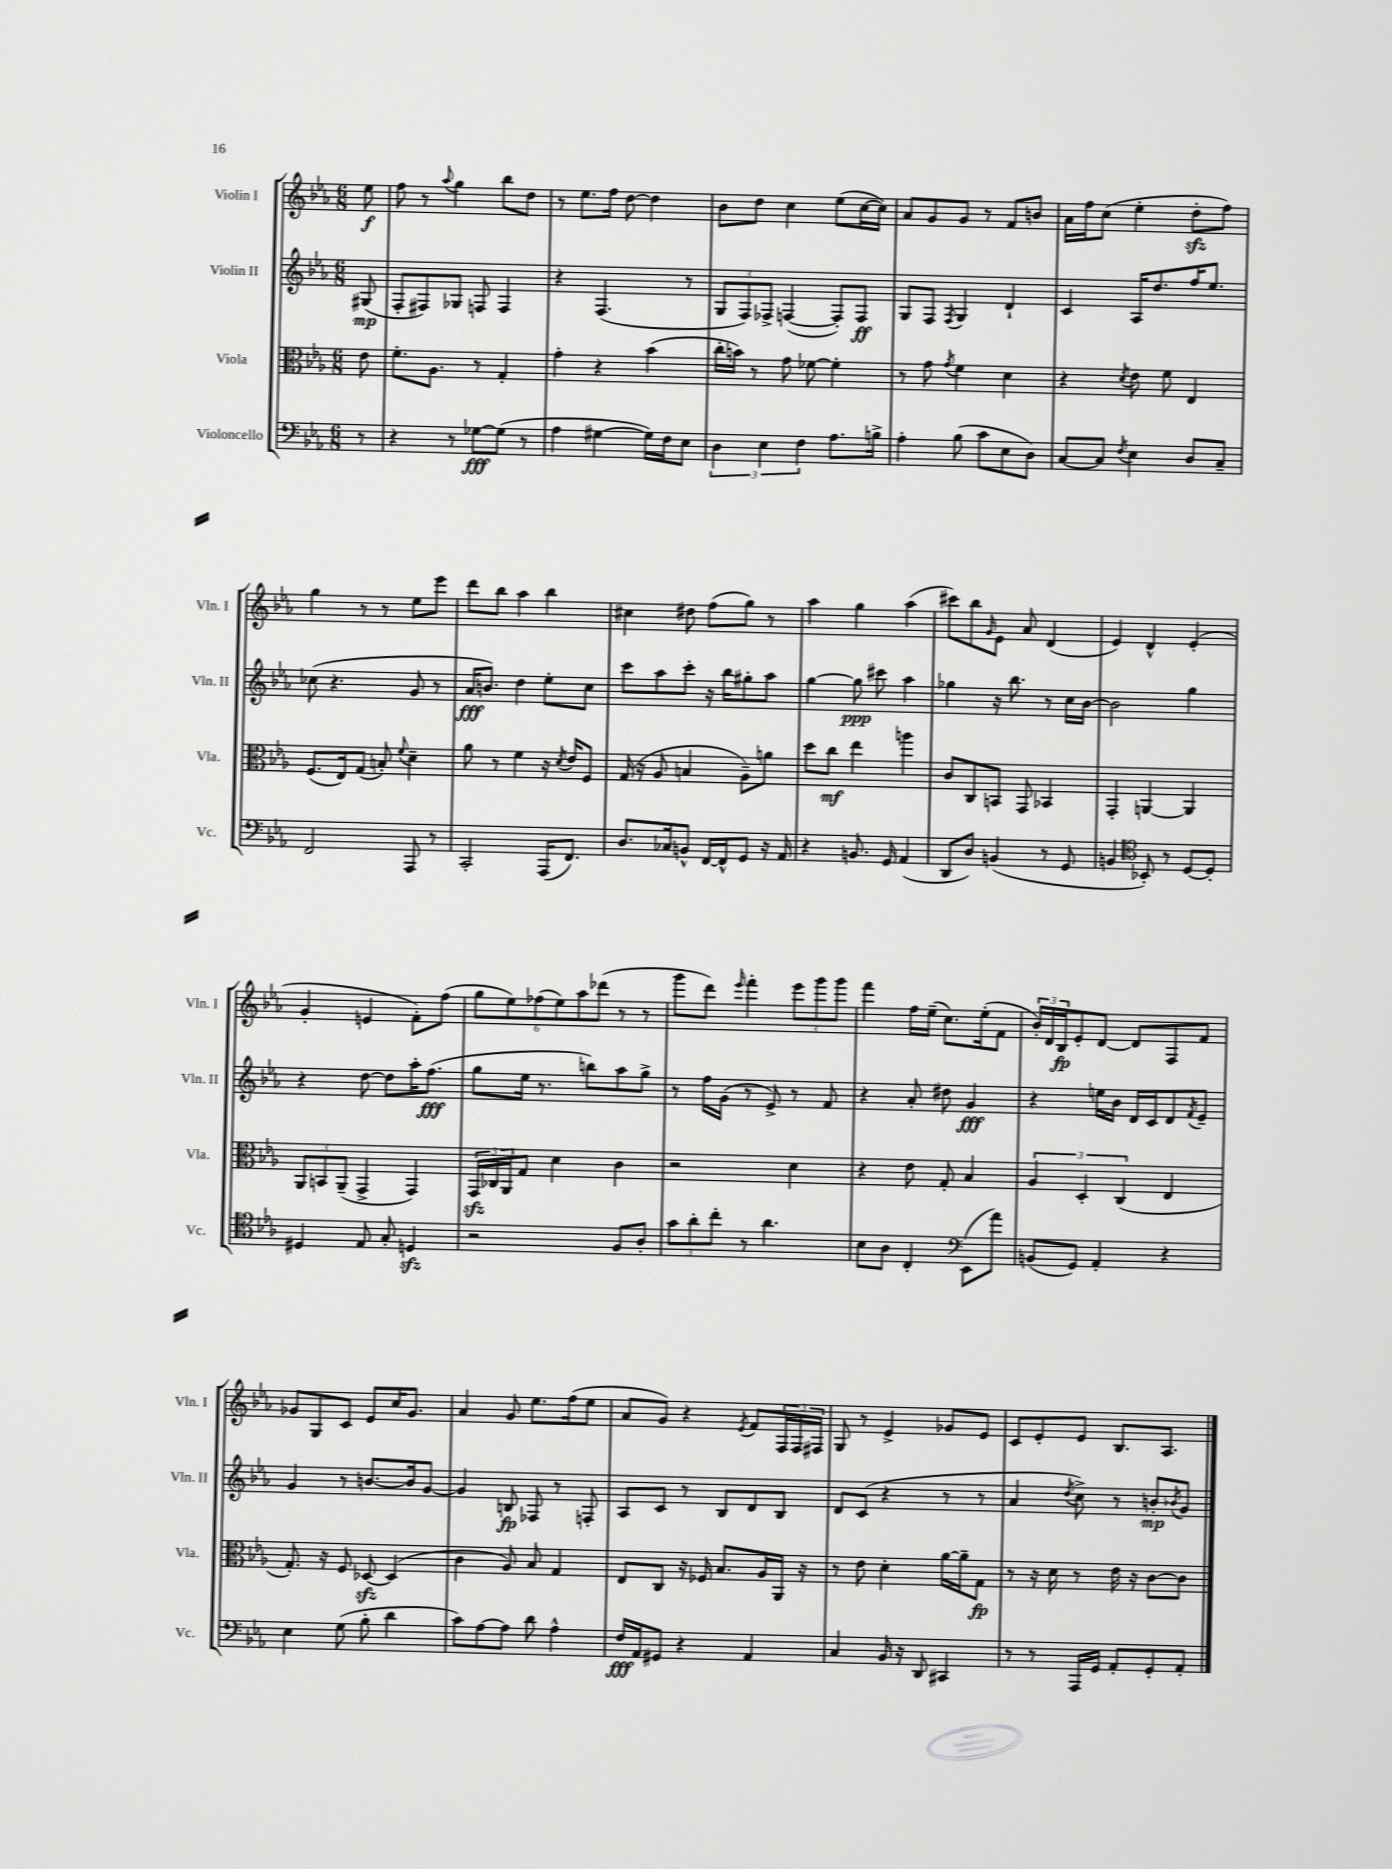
<<
\new StaffGroup <<
\new Staff = "s0" \with { instrumentName = "Violin I" shortInstrumentName = "Vln. I" } {
    \clef treble \key ees \major \numericTimeSignature \time 6/8 \partial 8
    ees''8\f |
    f''8 r8 \appoggiatura { aes''8 } g''4 bes''8 d''8 |
    r8 ees''8. f''16 d''8~ d''4 |
    bes'8 d''8 c''4 ees''8( c''16~ c''16) |
    aes'8 g'8 g'8 r8 f'8 b'8 |
    aes'16 f''16 c''8( ees''4-. d''8-.\sfz f''8) |
    g''4 r8 r8 ees''8 ees'''8 |
    d'''8 bes''8 aes''4 bes''4 |
    cis''4 dis''8 f''8( g''8) r8 |
    aes''4 g''4 aes''4( |
    cis'''8) bes''8 \grace { g'16 } ees'8 aes'8 d'4( |
    ees'4) d'4-^ ees'4-.( |
    g'4-. e'4 f'8-.) f''8( |
    \tuplet 6/4 { g''8 ees''8) fes''8( ees''8) aes''8 des'''8( } r8 r8 |
    g'''8 d'''8) \grace { ees'''16 } f'''4-. \tuplet 3/2 { ees'''8 g'''8 g'''8 } |
    f'''4 f''16 ees''16--( c''8.) ees''16-.( f'8 |
    \tuplet 3/2 { bes'16-.) d'16 bes16\fp } ees'8-. d'8~ d'8 f8 f'8 |
    ges'8 g8 c'8 ees'8 c''16 ges'8. |
    aes'4 g'8 ees''8. f''16( ees''8 |
    aes'8 g'8) r4 \acciaccatura { ees'8 } f'8 \tuplet 3/2 { f16 f16 fis16 } |
    g8 r8 ees'4-> ges'8 ees'8 |
    c'8 ees'8-. ees'8 bes8. aes8. \bar "|." |
}
\new Staff = "s1" \with { instrumentName = "Violin II" shortInstrumentName = "Vln. II" } {
    \clef treble \key ees \major \numericTimeSignature \time 6/8 \partial 8
    gis8\mp( |
    f8-. fis8) ges8 f8 f4 |
    r4 f4.( r8 |
    \tuplet 3/2 { g8 f8) fes8-> } f4~( f8-.) f8\ff |
    g8 f8 \acciaccatura { f8 } g4 d'4-! |
    c'4 aes16 d''8. f''16 ees''8. |
    ces''8( r4. g'8 r8 |
    aes'16\fff b'8.) d''4 ees''8-. c''8 |
    c'''8 aes''8 c'''8-. r16 bes''16 gis''8-. aes''8 |
    g''4~ g''8\ppp cis'''8 aes''4 |
    ges''4 r16 bes''8. r8 c''16 bes'16~ |
    bes'2 g''4 |
    r4 d''8~ d''8 aes''16-. f''8.\fff( |
    g''8 ees''16 r8. b''8) aes''8 g''8-> |
    r8 f''16 g'16( r8 ees'8->) r8 f'8 |
    r4 aes'8-. dis''8 g'4\fff |
    r4 e''16 bes'16 d'16 c'16 d'8 \acciaccatura { f'8 } ees'8-- |
    g'4 r8 b'8.~ b'16 g'8~ |
    g'4 b8\fp fes8 r8 f8-. |
    aes8 c'8 r8 bes8 d'8 bes8 |
    d'8 c'8( r4 r8 r8 |
    aes'4 \acciaccatura { d''8 } c''8->) r8 b'8-.\mp \acciaccatura { bes'8 } g'8 \bar "|." |
}
\new Staff = "s2" \with { instrumentName = "Viola" shortInstrumentName = "Vla." } {
    \clef alto \key ees \major \numericTimeSignature \time 6/8 \partial 8
    ees'8 |
    f'8.-. aes8. r8 g4-. |
    g'4-. r4 bes'4( |
    c''16-. b'16) r8 g'8 fes'8~ fes'4-. |
    r8 g'8 \acciaccatura { g'8 } f'4 d'4 |
    r4 \acciaccatura { d'8 } ees'8 f'8 ees4 |
    f8.( ees16) g8( b8-.) \appoggiatura { f'8 } d'4-- |
    aes'8 r8 f'4 r16 \acciaccatura { d'8 } ees'16 f8 |
    g16( r16 aes8 b4 aes8--) a'8 |
    d''8 c''8\mf ees''4 a''4 |
    c'8 c8 b,8 g,8 bes,4 |
    g,4-. a,4~ a,4 |
    \tuplet 3/2 { aes,8 b,8 aes,8--( } g,4-> g,4) |
    \tuplet 3/2 { g,16\sfz ces16 aes,16 } g8 d'4 c'4 |
    r2 d'4 |
    r4 ees'8 g8-. bes4 |
    \tuplet 3/2 { aes4 d4-. c4( } ees4 |
    g8.-.) r16 f8 des8~\sfz des4( |
    c'4 aes8) bes8 g4 |
    ees8 c8 r16 fes16 bes8. aes16 aes,16 r16 |
    r8 ees'8 d'4-. aes'16~ aes'16-- g8\fp |
    r8 r16 d'16 r8 ees'16 r16 c'8~ c'8 \bar "|." |
}
\new Staff = "s3" \with { instrumentName = "Violoncello" shortInstrumentName = "Vc." } {
    \clef bass \key ees \major \numericTimeSignature \time 6/8 \partial 8
    r8 |
    r4 r8 ges8~\fff ges8( r8 |
    aes4 gis4~ gis16) f16 ees8 |
    \tuplet 3/2 { d4 ees4 f4 } aes8. b16-> |
    aes4-. bes8( c'8 ees8 d8) |
    c8~ c8 \acciaccatura { f8 } ees4 d8 c8-- |
    f,2 aes,,8 r8 |
    c,2-. aes,,16( f,8.) |
    d8. ces16 b,8-^ f,16~ f,16-^ g,8 r16 aes,16 |
    r4 b,8. g,16 aes,4( |
    d,8 d8) b,4( r8 g,8 |
    b,4 \clef tenor bes,8-.) r8 d8~ d8-. |
    dis4 ees8 g8-. d4\sfz |
    r2 f8 aes8-. |
    \tuplet 3/2 { g'8 aes'8-. c''8-. } r8 aes'4. |
    bes8 aes8 c4-. \clef bass ees,8( aes'8) |
    b,8( g,8) aes,4-. r4 |
    ees4 g8( bes8-. d'4 |
    c'8) aes8~ aes8 d'8 aes4-^ |
    f16\fff aes,16 gis,8 r4 aes,4 |
    c4 bes,16 r16 d,8 cis,4 |
    r8 r8 aes,,16 g,16 aes,8-. g,8-. aes,8-. \bar "|." |
}
>>
>>
\layout { \context { \Score \remove "Bar_number_engraver" } }
